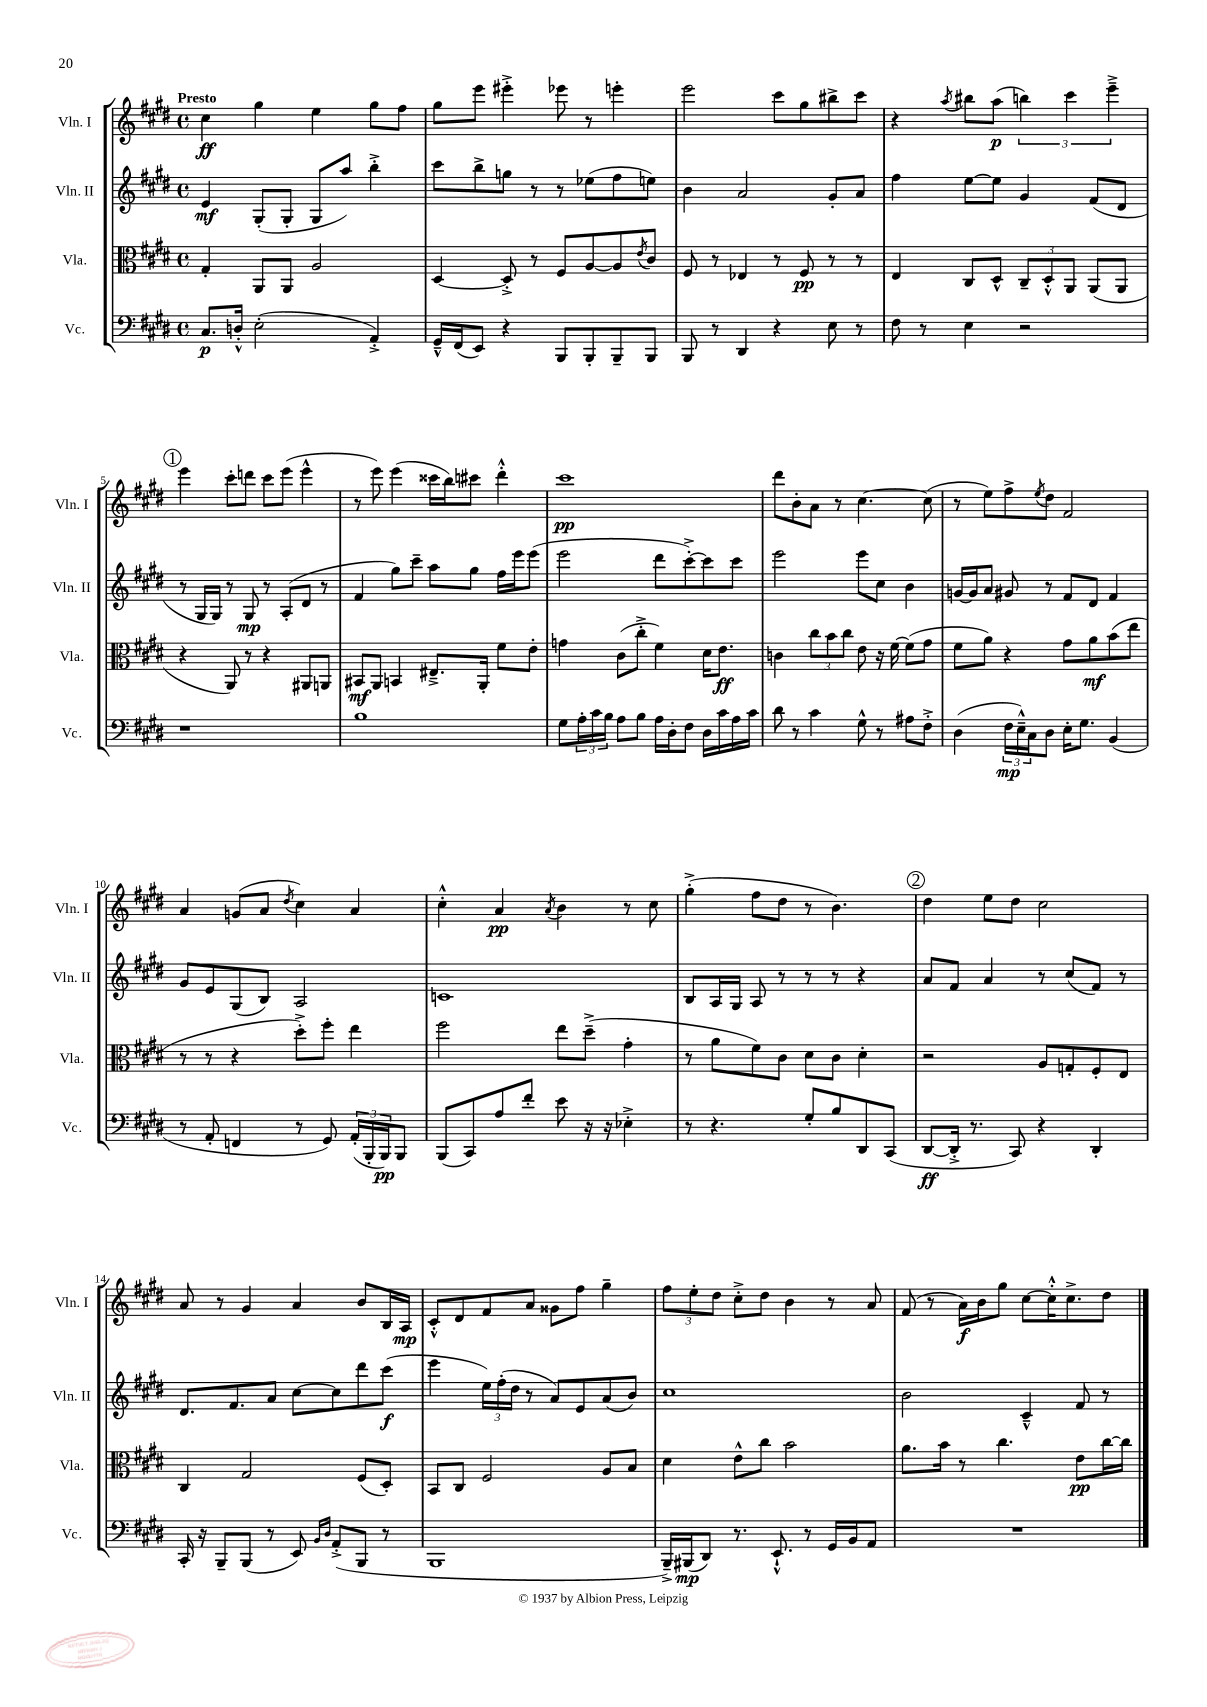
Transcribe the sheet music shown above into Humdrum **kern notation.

**kern	**dynam	**kern	**dynam	**kern	**dynam	**kern	**dynam
*part4	*part4	*part3	*part3	*part2	*part2	*part1	*part1
*staff4	*staff4	*staff3	*staff3	*staff2	*staff2	*staff1	*staff1
*I"Vc.	*	*I"Vla.	*	*I"Vln. II	*	*I"Vln. I	*
*I'Vc.	*	*I'Vla.	*	*I'Vln. II	*	*I'Vln. I	*
*clefF4	*	*clefC3	*	*clefG2	*	*clefG2	*
*k[f#c#g#d#]	*	*k[f#c#g#d#]	*	*k[f#c#g#d#]	*	*k[f#c#g#d#]	*
*M4/4	*	*M4/4	*	*M4/4	*	*M4/4	*
*met(c)	*	*met(c)	*	*met(c)	*	*met(c)	*
=1	=1	=1	=1	=1	=1	=1	=1
!	!	!	!	!	!	!LO:TX:a:B:t=Presto	!
8.C#/L	p	4G#'/	.	4e/	mf	4cc#\	ff
16Dn'^^/Jk	.	.	.	.	.	.	.
(2E'\	.	8AA/L	.	(8G#'/L	.	4gg#\	.
.	.	8AA/J	.	8G#'/J	.	.	.
.	.	2A/	.	8G#/L	.	4ee\	.
.	.	.	.	8aa/J)	.	.	.
4AA'^/)	.	.	.	4bb'^\	.	8gg#\L	.
.	.	.	.	.	.	8ff#\J	.
=2	=2	=2	=2	=2	=2	=2	=2
16GG#~^^/LL	.	[4D#/	.	8ccc#\L	.	8gg#\L	.
(16FF#/J	.	.	.	.	.	.	.
8EE/J)	.	.	.	8bb^\	.	8eee\J	.
4r	.	8D#'^/]	.	8ggn\J	.	4eee#X'^\	.
.	.	8r	.	8r	.	.	.
8BBB/L	.	8F#/L	.	8r	.	8eee-X\	.
8BBB'/	.	[8A/	.	(8ee-X\L	.	8r	.
8BBB~/	.	8A/]	.	8ff#\	.	4eeen'\	.
.	.	8qe/	.	.	.	.	.
8BBB/J	.	8c#/J	.	8een\J)	.	.	.
=3	=3	=3	=3	=3	=3	=3	=3
8BBB/	.	8F#/	.	4b\	.	2eee\	.
8r	.	8r	.	.	.	.	.
4DD#/	.	4E-X/	.	2a/	.	.	.
4r	.	8r	.	.	.	8ccc#\L	.
.	.	8F#/	pp	.	.	8gg#\	.
8E\	.	8r	.	8g#'/L	.	8bb#X^\	.
8r	.	8r	.	8a/J	.	8ccc#\J	.
=4	=4	=4	=4	=4	=4	=4	=4
8F#\	.	4E/	.	4ff#\	.	4r	.
8r	.	.	.	.	.	.	.
.	.	.	.	.	.	8qaa/	.
4E\	.	8C#/L	.	[8ee\L	.	8bb#X\L	.
.	.	8D#^^/J	.	8ee\J]	.	(8aa\J	p
2r	.	12C#~/L	.	4g#/	.	6bbn\)	.
.	.	12D#'^^/	.	.	.	.	.
.	.	12AA/J	.	.	.	6ccc#\	.
.	.	(8AA/L	.	(8f#/L	.	.	.
.	.	.	.	.	.	6eee~^\	.
.	.	8AA/J	.	8d#/J	.	.	.
!!LO:LB:g=z
!!LO:REH:place=s1:t=1
=5	=5	=5	=5	=5	=5	=5	=5
1r	.	4r	.	8r	.	4eee\	.
.	.	.	.	16G#/LL	.	.	.
.	.	.	.	16G#/JJ)	.	.	.
.	.	8AA/)	.	8r	.	8ccc#'\L	.
.	.	8r	.	8G#/	mp	8dddn\J	.
.	.	4r	.	8r	.	8ccc#\L	.
.	.	.	.	(8A'/L	.	(8eee\J	.
.	.	8AA#X/L	.	8d#/J	.	4eee^^\	.
.	.	8AAn/J	.	8r	.	.	.
=6	=6	=6	=6	=6	=6	=6	=6
1B	.	8BB#X/L	mf	4f#/	.	8r	.
.	.	8AA/J	.	.	.	8eee\)	.
.	.	4BBn/	.	8gg#\L)	.	(4eee\	.
.	.	.	.	8ccc#~\J	.	.	.
.	.	8.E#X~^/L	.	8aa\L	.	16ccc##X\LL	.
.	.	.	.	.	.	16bb\J)	.
.	.	.	.	8gg#\J	.	8ccc#X\J	.
.	.	16AA'/Jk	.	.	.	.	.
.	.	8f#\L	.	16ff#\LL	.	4ddd#'^^\	.
.	.	.	.	16eee\J	.	.	.
.	.	8e'\J	.	(8eee\J	.	.	.
=7	=7	=7	=7	=7	=7	=7	=7
8G#\L	.	4gn\	.	2eee\	.	1ccc#	pp
24A'\L	.	.	.	.	.	.	.
24c#\	.	.	.	.	.	.	.
24B\JJ	.	.	.	.	.	.	.
8A\L	.	(8c#\L	.	.	.	.	.
8B\J	.	8cc#'^\J	.	.	.	.	.
16A\LL	.	4f#\)	.	8ddd#\L	.	.	.
16D#'\J	.	.	.	.	.	.	.
8F#\J	.	.	.	[8ccc#'^\)	.	.	.
16D#\LL	.	16d#\KL	.	8ccc#\]	.	.	.
16c#\	.	8.e\J	ff	.	.	.	.
16A\	.	.	.	8ccc#\J	.	.	.
16c#\JJ	.	.	.	.	.	.	.
=8	=8	=8	=8	=8	=8	=8	=8
8d#\	.	4cn\	.	2eee\	.	8ddd#\L	.
8r	.	.	.	.	.	8b'\	.
4c#\	.	12cc#\L	.	.	.	8a\J	.
.	.	12b\	.	.	.	.	.
.	.	.	.	.	.	8r	.
.	.	12cc#\J	.	.	.	.	.
8G#^^\	.	8e\	.	8eee\L	.	[4.cc#\	.
8r	.	16r	.	8cc#\J	.	.	.
.	.	[16f#\	.	.	.	.	.
8A#X\L	.	(8f#\L]	.	4b\	.	.	.
8F#'^\J	.	8g#\J	.	.	.	(8cc#\]	.
=9	=9	=9	=9	=9	=9	=9	=9
(4D#\	.	8f#\L	.	[16gn/LL	.	8r	.
.	.	.	.	16g/J]	.	.	.
.	.	8a\J)	.	8a/J	.	8ee\L)	.
24F#\LL	mp	4r	.	8g#X/	.	8ff#^\	.
24E~^^\)	.	.	.	.	.	.	.
24C#\J	.	.	.	.	.	.	.
.	.	.	.	.	.	8qee/	.
8D#\J	.	.	.	8r	.	8dd#\J	.
16E'\KL	.	8g#\L	.	8f#/L	.	2f#/	.
8.G#\J	.	.	.	.	.	.	.
.	.	8a\	mf	8d#/J	.	.	.
(4BB/	.	(8b\	.	4f#/	.	.	.
.	.	8ee\J	.	.	.	.	.
!!LO:LB:g=z
=10	=10	=10	=10	=10	=10	=10	=10
8r	.	8r	.	8g#/L	.	4a/	.
8AA'/	.	8r	.	8e/	.	.	.
4FFn/	.	4r	.	(8G#/	.	(8gn/L	.
.	.	.	.	8B/J)	.	8a/J	.
.	.	.	.	.	.	8qdd#/	.
8r	.	8dd#'^\L)	.	2A/	.	4cc#\)	.
8GG#/)	.	8ff#'\J	.	.	.	.	.
(24AA'/LL	.	4ee\	.	.	.	4a/	.
24BBB'/	.	.	.	.	.	.	.
24BBB/J)	pp	.	.	.	.	.	.
8BBB/J	.	.	.	.	.	.	.
=11	=11	=11	=11	=11	=11	=11	=11
(8BBB/L	.	2ff#\	.	1cn	.	4cc#'^^\	.
8CC#/)	.	.	.	.	.	.	.
8A/	.	.	.	.	.	4a/	pp
8f#'/J	.	.	.	.	.	.	.
.	.	.	.	.	.	8qa/	.
8e\	.	8ee\L	.	.	.	4b\	.
16r	.	(8dd#~^\J	.	.	.	.	.
16r	.	.	.	.	.	.	.
4E-X'^\	.	4g#'\	.	.	.	8r	.
.	.	.	.	.	.	8cc#\	.
=12	=12	=12	=12	=12	=12	=12	=12
8r	.	8r	.	8B/L	.	(4gg#'^\	.
4.r	.	8a\L	.	16A/L	.	.	.
.	.	.	.	16G#/JJ	.	.	.
.	.	8f#\)	.	8A/	.	8ff#\L	.
.	.	8c#\J	.	8r	.	8dd#\J	.
8G#'/L	.	8d#\L	.	8r	.	8r	.
8B/	.	8c#\J	.	8r	.	4.b\)	.
8DD#/	.	4d#'\	.	4r	.	.	.
(8CC#/J	.	.	.	.	.	.	.
!!LO:REH:place=s1:t=2
=13	=13	=13	=13	=13	=13	=13	=13
[8DD#/L	ff	2r	.	8a/L	.	4dd#\	.
16DD#'^/Jk]	.	.	.	8f#/J	.	.	.
8.r	.	.	.	.	.	.	.
.	.	.	.	4a/	.	8ee\L	.
8CC#/)	.	.	.	.	.	8dd#\J	.
4r	.	8A/L	.	8r	.	2cc#\	.
.	.	8Gn'/	.	(8cc#/L	.	.	.
4DD#'/	.	8F#'/	.	8f#/J)	.	.	.
.	.	8E/J	.	8r	.	.	.
!!LO:LB:g=z
=14	=14	=14	=14	=14	=14	=14	=14
16CC#'/	.	4C#/	.	8.d#/L	.	8a/	.
16r	.	.	.	.	.	.	.
8BBB~/L	.	.	.	.	.	8r	.
.	.	.	.	8.f#/	.	.	.
(8BBB/J	.	2G#/	.	.	.	4g#/	.
8r	.	.	.	8a/J	.	.	.
8EE/)	.	.	.	[8cc#\L	.	4a/	.
16qqBB/LL	.	.	.	.	.	.	.
16qqD#/JJ	.	.	.	.	.	.	.
(8AA'^/L	.	.	.	8cc#\]	.	.	.
8BBB/J	.	(8F#/L	.	8ddd#\	.	8b/L	.
8r	.	8D#'/J)	.	(8ccc#\J	f	16B/L	.
.	.	.	.	.	.	16A/JJ	mp
=15	=15	=15	=15	=15	=15	=15	=15
1BBB	.	8BB/L	.	4eee\	.	8c#'^^/L	.
.	.	8C#/J	.	.	.	8d#/	.
.	.	2F#/	.	24ee\LL)	.	8f#/	.
.	.	.	.	(24ff#'\	.	.	.
.	.	.	.	24dd#\JJ	.	.	.
.	.	.	.	8r	.	8a/J	.
.	.	.	.	8a/L)	.	8g##X\L	.
.	.	.	.	8e/	.	8ff#\J	.
.	.	8A/L	.	(8a/	.	4gg#~\	.
.	.	8B/J	.	8b/J)	.	.	.
=16	=16	=16	=16	=16	=16	=16	=16
16BBB~^/LL)	.	4d#\	.	1cc#	.	12ff#\L	.
(16BBB#X/J	mp	.	.	.	.	.	.
.	.	.	.	.	.	12ee'\	.
8DD#/J)	.	.	.	.	.	.	.
.	.	.	.	.	.	12dd#\J	.
8.r	.	8e^^\L	.	.	.	8cc#'^\L	.
.	.	8cc#\J	.	.	.	8dd#\J	.
8.EE`^^/	.	.	.	.	.	.	.
.	.	2b\	.	.	.	4b\	.
8r	.	.	.	.	.	.	.
16GG#/LL	.	.	.	.	.	8r	.
16BB/J	.	.	.	.	.	.	.
8AA/J	.	.	.	.	.	8a/	.
=17	=17	=17	=17	=17	=17	=17	=17
1r	.	8.a\L	.	2b\	.	(8f#/	.
.	.	.	.	.	.	8r	.
.	.	16b\Jk	.	.	.	.	.
.	.	8r	.	.	.	16a\LL)	f
.	.	.	.	.	.	16b\J	.
.	.	4.cc#\	.	.	.	8gg#\J	.
.	.	.	.	4c#~^^/	.	[8cc#\L	.
.	.	.	.	.	.	16cc#'^^\K]	.
.	.	.	.	.	.	8.cc#^\	.
.	.	8e\L	pp	8f#/	.	.	.
.	.	[16cc#\L	.	8r	.	8dd#\J	.
.	.	16cc#\JJ]	.	.	.	.	.
==	==	==	==	==	==	==	==
*-	*-	*-	*-	*-	*-	*-	*-
